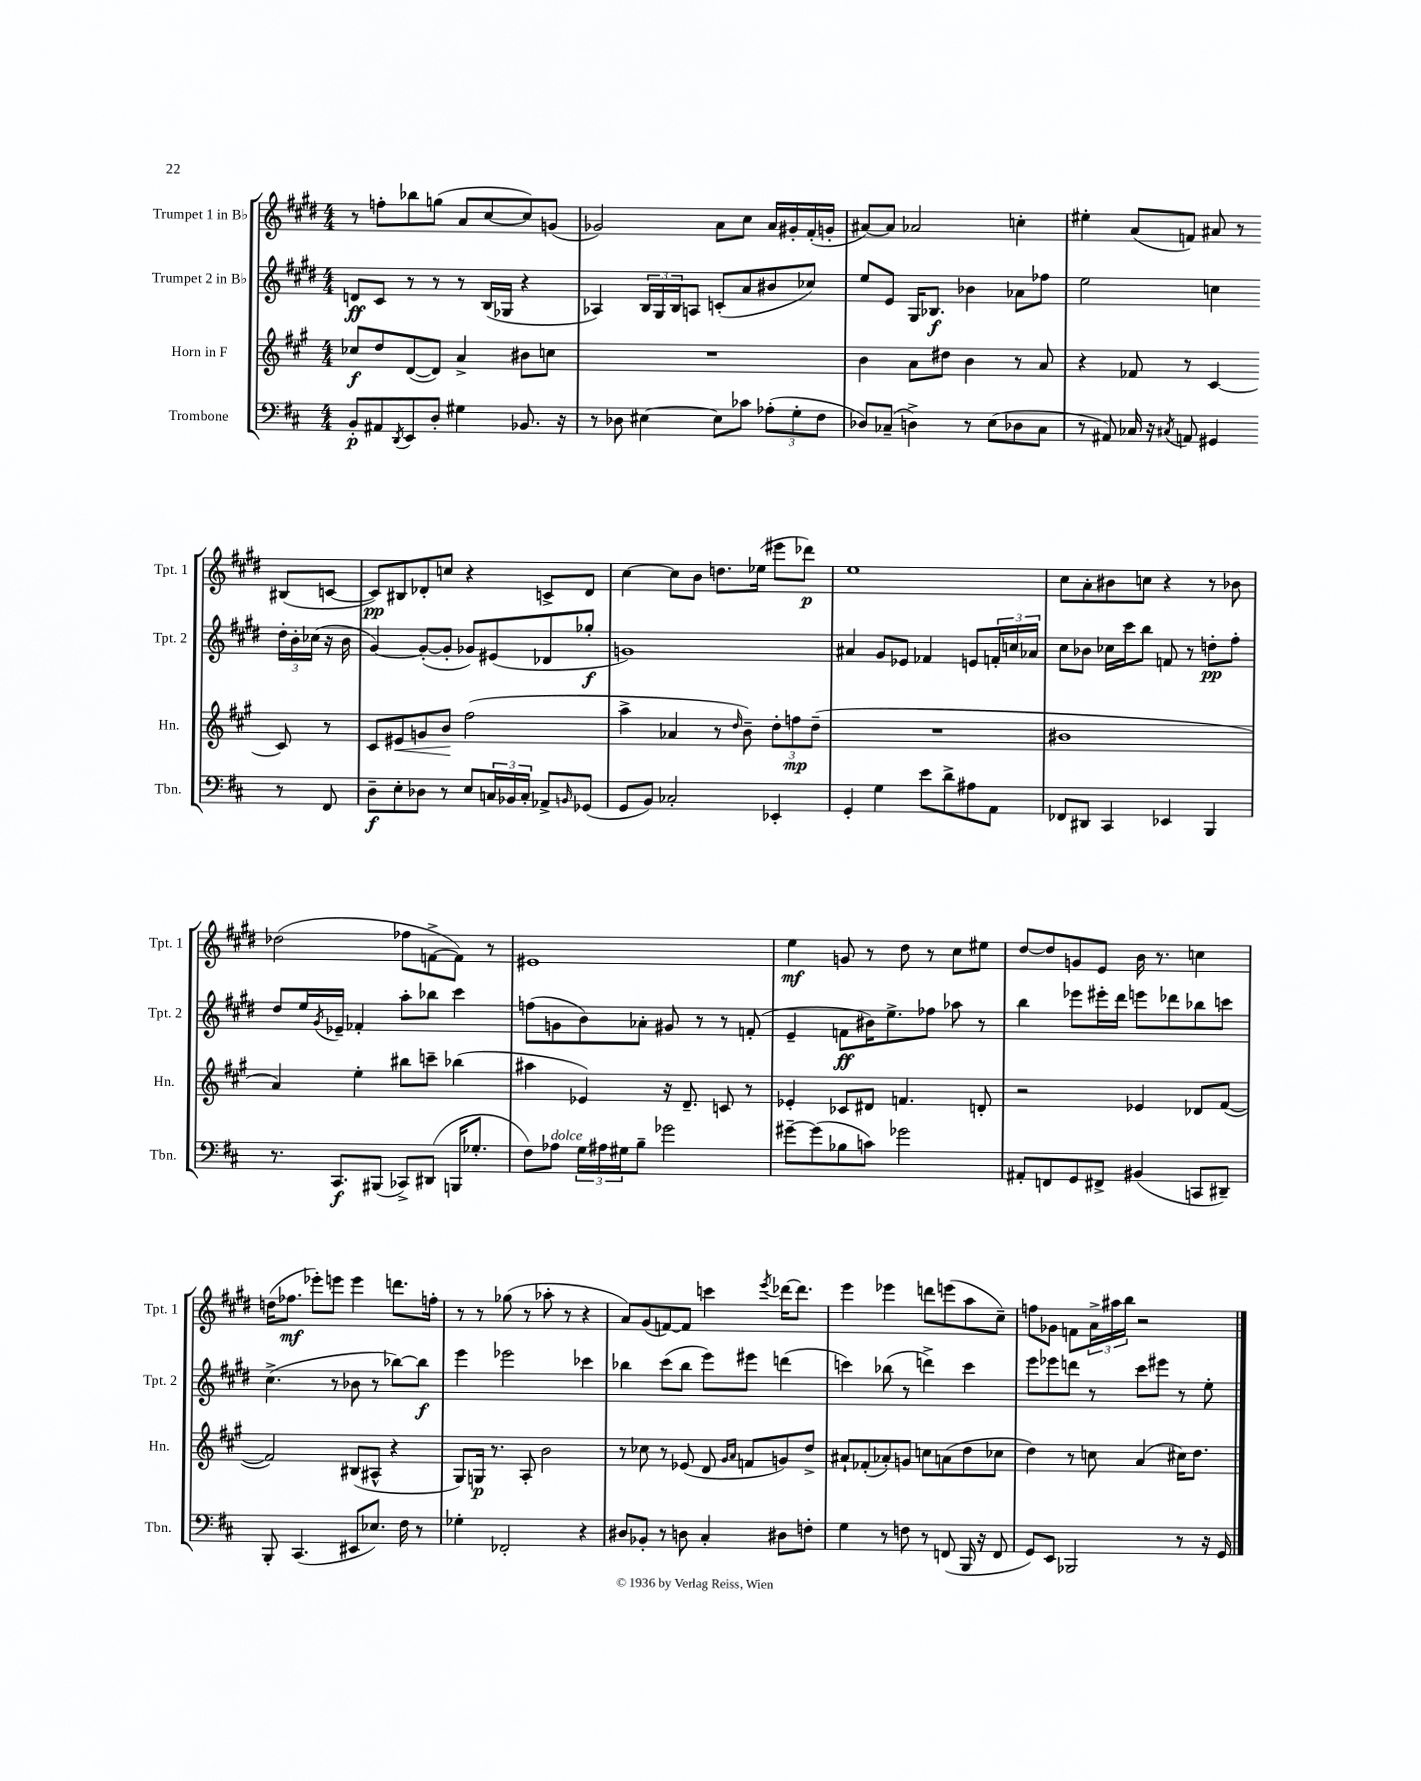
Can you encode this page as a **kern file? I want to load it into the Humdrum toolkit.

**kern	**kern	**kern	**kern
*staff4	*staff3	*staff2	*staff1
*clefF4	*clefG2	*clefG2	*clefG2
*k[f#c#]	*k[f#c#g#]	*k[f#c#g#d#]	*k[f#c#g#d#]
*M4/4	*M4/4	*M4/4	*M4/4
8BB'	8cc-	8d	8r
8AA#	8dd	8c#	8ff'
8qDD	.	.	.
8EE	([8d	8r	8bb-
8D'	8d])	8r	(8gg
4G#	4a^	8r	8a
.	.	(16B	[8cc#
.	.	16G-	.
8.BB-	8b#	4r	8cc#])
.	8cc	.	(8g
16r	.	.	.
=	=	=	=
8r	1r	4A-)	2g-)
8D-	.	.	.
[4E#	.	24B	.
.	.	24G#	.
.	.	24B	.
.	.	8A	.
8E#]	.	(8c'	8a
8c-	.	8a	8cc#
(12A-'	.	8b#	16a
.	.	.	16g#'
12G'	.	.	.
.	.	8cc-)	(16f#'
12F#	.	.	.
.	.	.	16g'
=	=	=	=
8D-)	4b	8ee	[8a#)
(8C-~	.	8e	8a#]
4D^)	8a	16G#	2a-
.	.	8.B-	.
.	8dd#	.	.
8r	4b	4b-	.
(8E	.	.	.
8D-	8r	8a-	4cc'
8C-	8a	8ff-	.
=	=	=	=
8r	4r	2ee	4ee#'
8AA#)	.	.	.
16C-	8f-	.	(8a
16r	.	.	.
8qC#	.	.	.
8AA	8r	.	8f)
4GG#	[4c#	4cc	8a#
.	.	.	8r
8r	8c#]	24dd#'	(8B#
.	.	24b'	.
.	.	(24cc-	.
8FF#	8r	16r	[8c
.	.	16b	.
=	=	=	=
8D~	8c#	[4g#)	8c])
8E'	8e#	.	8B#
8D-	8g	(8g#'_	8d-'
8r	8b	8g#']	8cc
8E	(2ff#	8g-)	4r
24C	.	(8e#	.
24BB-	.	.	.
24C'	.	.	.
8AA-^	.	8d-	8c^
16qqBB	.	.	.
(8GG-	.	8gg-'	8d-
=	=	=	=
8GG	4aa^	1g)	[4cc#
8BB)	.	.	.
2C-'	4a-	.	8cc#]
.	.	.	8b
.	8r	.	8.dd
.	16qqdd	.	.
.	8b~)	.	.
.	.	.	(16ee-
4EE-'	12dd'	.	8eee#
.	12ff	.	.
.	.	.	8ddd-)
.	(12dd~	.	.
=	=	=	=
4GG'	1r	4a#	1ee
4G	.	8g#	.
.	.	8e-	.
8e	.	4f-	.
8d^	.	.	.
8A#	.	8e	.
8AA	.	24f'	.
.	.	24cc	.
.	.	24a-	.
=	=	=	=
8FF-	1b#	8cc#	8cc#
8DD#	.	8b-	8a'
4CC#	.	16cc-	8b#
.	.	16ccc#	.
.	.	8bb	8cc
4EE-	.	8f	4r
.	.	8r	.
4BBB	.	8dd'	8r
.	.	8ff#'	8b-
=	=	=	=
8.r	4a)	8dd#	(2dd-
.	.	16ee	.
.	.	8qg#	.
8.CC#	.	16e-~	.
.	4ee'	4f-'	.
(8BBB#	.	.	.
8CC-^)	8bb#	8aa'	8ff-
(8DD#	8ccc~	8bb-	[8f^
16BBB	(4bb-	4ccc#	8f])
8.G-'	.	.	.
.	.	.	8r
=	=	=	=
8F#)	4aa#	(8ff	1e#
8A-	.	8g	.
24G	4e-)	8b)	.
24A#	.	.	.
24G#	.	.	.
8B~	.	8a-'	.
2g-	16r	8g#	.
.	8.d~	.	.
.	.	8r	.
.	8c	8r	.
.	8r	(8f'	.
=	=	=	=
[8g#~	4e-'	4e~	4ee
(8g#]	.	.	.
8B-	8c-	8f	8g
8c)	8d#	16b#)	8r
.	.	8.ee^	.
2g-	4.f	.	8dd#
.	.	8ff-	8r
.	.	8aa-	8cc#
.	8d'	8r	8ee#
=	=	=	=
8AA#'	2r	4bb	[8dd#
8FF	.	.	8dd#]
8GG	.	8eee-	8g
8FF#^	.	16eee#'	8e
.	.	16ddd#	.
(4BB#	4e-	8eee	16b
.	.	.	8.r
.	.	8ddd-	.
8CC	8d-	8bb-	4cc
8DD#~)	([8f#	8ccc	.
=	=	=	=
8BBB'	2f#])	(4.cc#^	(16dd
.	.	.	8.ff-
(4.CC#	.	.	.
.	.	.	8eee-')
.	.	8r	8eee
8EE#	(8B#	8b-	4eee
8.E-)	8A#^^	8r	.
.	4r	[8bb-)	8.ddd
16F#	.	.	.
8r	.	8bb-]	.
.	.	.	16ff'
=	=	=	=
4G-'	8G#)	4eee	8r
.	16G	.	8r
.	8.r	.	.
2FF-'	.	2eee-	(8gg-
.	8A'	.	8r
.	2b	.	8aa-'
.	.	.	8r
4r	.	4ccc-	4r
=	=	=	=
8D#	8r	4bb-	8a)
8BB-'	8cc-	.	(8g#
8r	8r	(8ccc#	[8f)
8D	(8e-	8bb-	8f]
4C#'	8d	8eee)	4ccc
.	16qqg#	.	.
.	16qqa	.	.
.	8f	8eee#	.
.	.	.	8qeee
8D#	8g)	(4ddd	[16ddd-
.	.	.	8.ddd-]
8F'	8dd^	.	.
=	=	=	=
4G	8a#`	4ccc)	4eee
.	(8f-'	.	.
8r	8a-')	(8bb-	4eee-
8F	8g	8r	.
8r	8cc	4ddd^)	8ddd
(8FF	(8a	.	(8eee
16BBB	8dd	4ccc	8aa
16r	.	.	.
8FF	8cc-	.	8cc#~)
=	=	=	=
8GG)	4dd)	8eee	8ff
8EE	.	8eee-	8g-
2BBB-	8r	8ddd	8f
.	8cc	8r	24a^
.	.	.	24aa#
.	.	.	24bb
.	(4a	8ccc#	2r
.	.	8eee#	.
8r	16cc#)	8r	.
.	8.dd	.	.
16r	.	8ee'	.
16GG	.	.	.
==	==	==	==
*-	*-	*-	*-
